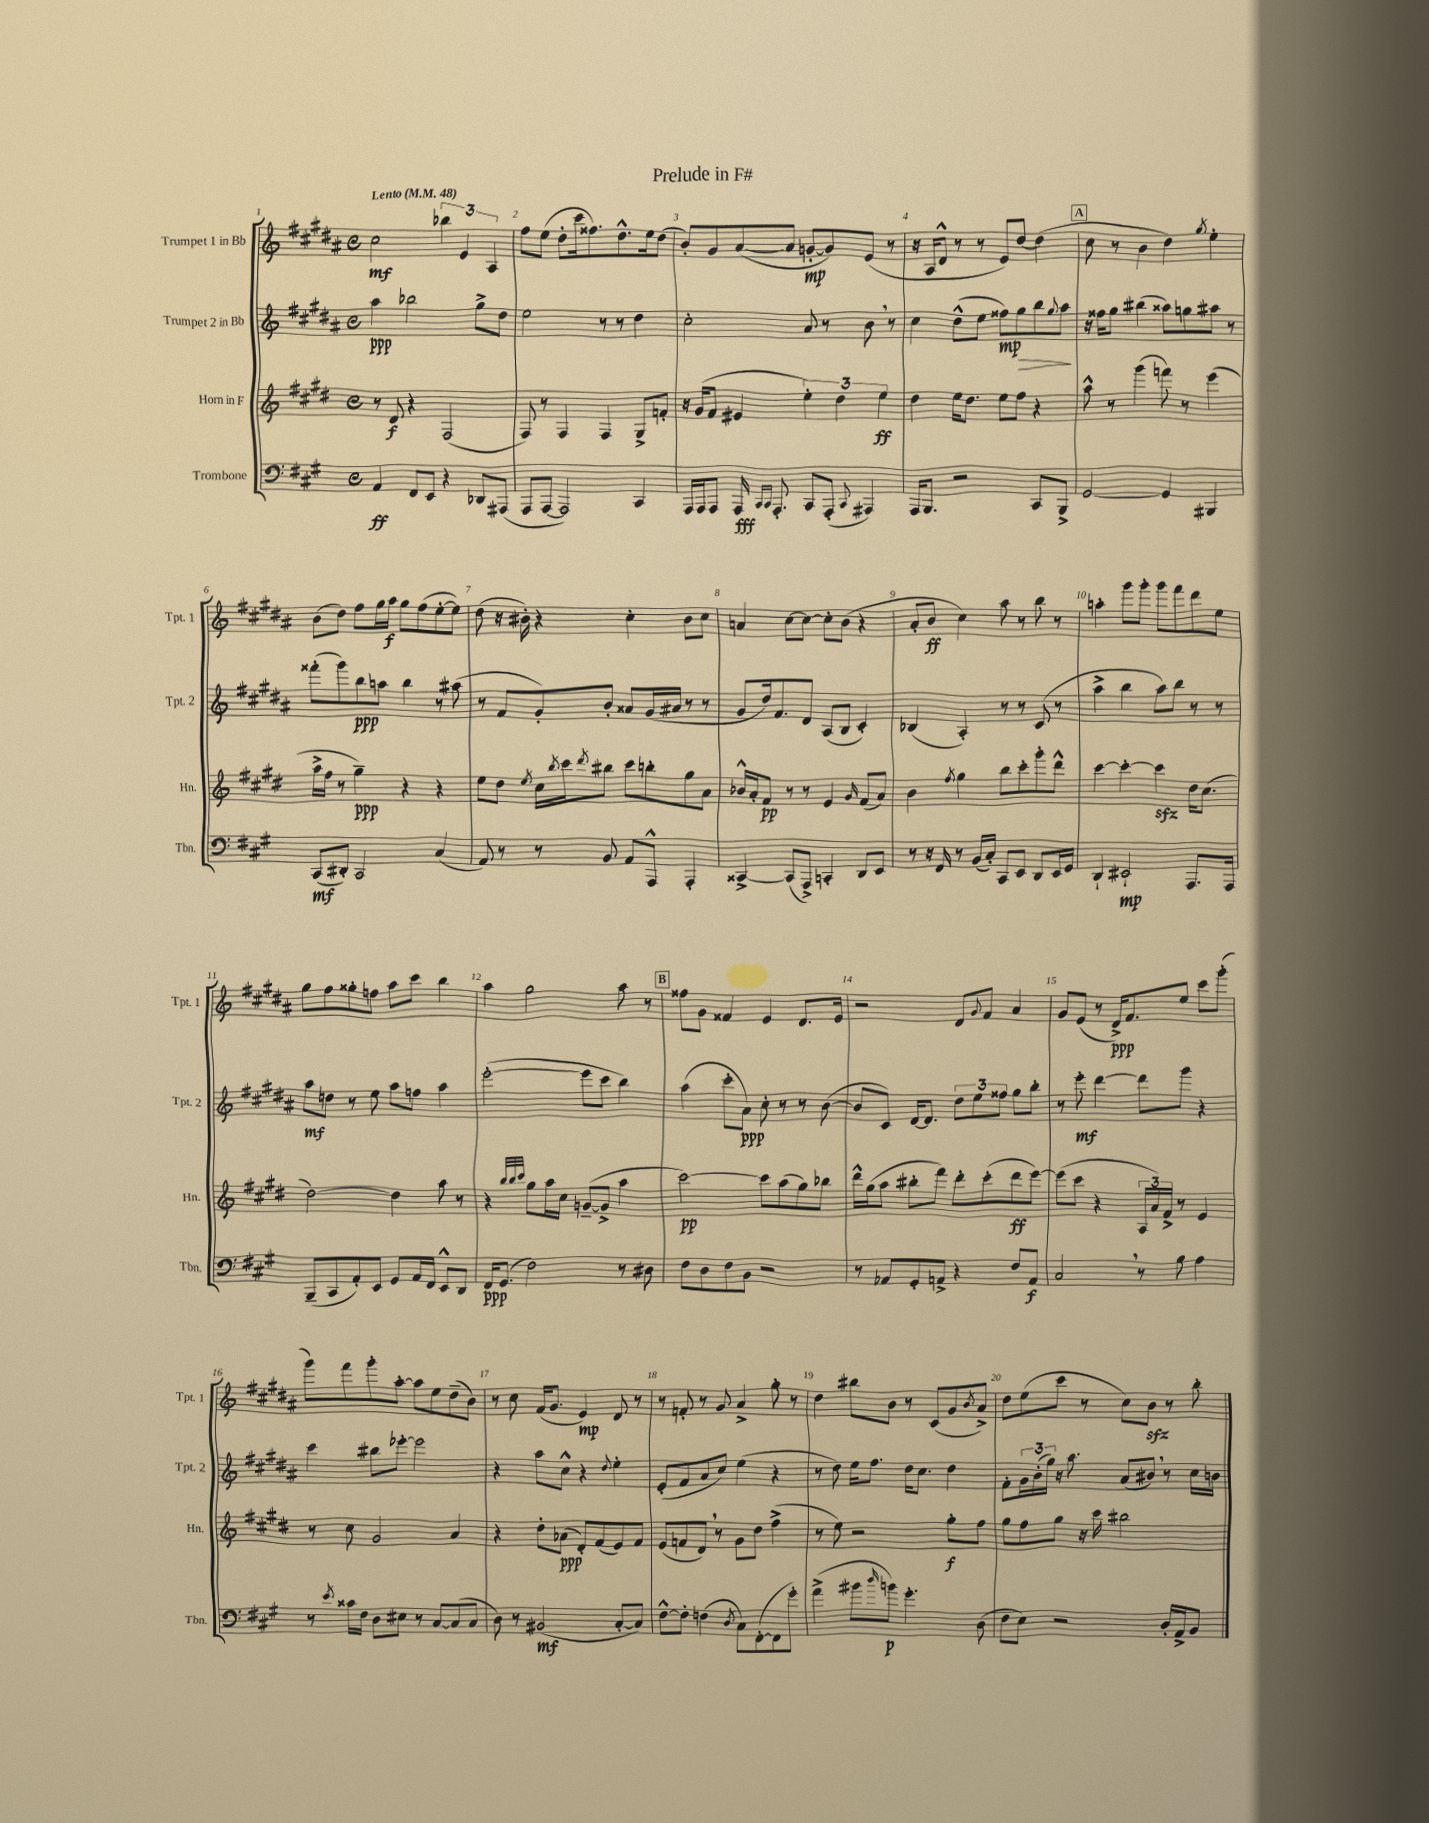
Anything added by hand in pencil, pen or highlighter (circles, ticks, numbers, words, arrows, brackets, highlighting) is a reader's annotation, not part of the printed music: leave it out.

**kern	**kern	**kern	**kern
*staff4	*staff3	*staff2	*staff1
*clefF4	*clefG2	*clefG2	*clefG2
*k[f#c#g#]	*k[f#c#g#d#]	*k[f#c#g#d#a#]	*k[f#c#g#d#a#]
*M4/4	*M4/4	*M4/4	*M4/4
*met(c)	*met(c)	*met(c)	*met(c)
*MM48	*MM48	*MM48	*MM48
4AA	8r	4aa#	2cc#
.	8d#	.	.
8FF#	4r	2bb-	.
8EE	.	.	.
4r	(2F#	.	6bb-
.	.	.	6e
8DD-	.	8gg#^	.
.	.	.	6A#
(8AAA#	.	8dd#	.
=	=	=	=
8AAA	8F#)	2ee	8ff#
[8AAA	8r	.	(8ee
2AAA])	4F#	.	8dd#'
.	.	.	16ccc#
.	.	.	8.ff##)
.	4F#	8r	.
.	.	8r	8.dd#^^
4CC#	8G#^	4dd#	.
.	.	.	16ee
.	8f'	.	(8dd#
=	=	=	=
16AAA	16r	2cc#'	8b')
16AAA	(16g#	.	.
8AAA	8f#	.	8g#
16AAA	4e#	.	([8a#
16qqCC#	.	.	.
16qqCC#	.	.	.
8.AAA'	.	.	.
.	.	.	8a#]
8CC#	6ee')	8a#	[8g'
(8AAA'	.	8r	8g])
.	6dd#	.	.
8qqCC#	.	.	.
4AAA#)	.	8b	(8e
.	6ee	.	.
.	.	8r	8r
=	=	=	=
16AAA	4dd#	4cc#	16r
8.BBB	.	.	16A#
.	.	.	8d#^^
2r	16ee	(8dd#^^	8r
.	8.dd#	.	.
.	.	8ee	8r
.	8ee	8ff##)	8e)
.	8ff#	8gg#	[8dd#
8CC#	4r	8bb	(4dd#]
.	.	8qqgg#	.
8BBB^	.	8aa#	.
=	=	=	=
[2GG#	8aa^^	16r	8cc#
.	.	16ff##	.
.	8r	8gg#	8r
.	(4ggg#	(4bb#	4b
4GG#]	8fff)	8aa##)	4dd#)
.	8r	8gg	.
.	.	.	8qgg#
4BBB#	(4eee	8aa#	4ee'
.	.	8r	.
=	=	=	=
(8CC#	16aa^	(8fff##'	(8b
.	16ff#	.	.
8DD#')	8r	8ggg#)	8dd#)
2CC#	4gg#~)	8bb	8ff#
.	.	8aa	16gg#
.	.	.	16aa#
.	4r	4bb	8gg#
.	.	.	(8ff#
(4C#	4r	8r	[8ee'
.	.	(8aa#	8ee])
=	=	=	=
8AA)	8ee	8r	(8dd#
8r	8dd#	8f#	16r
.	.	.	16b#')
.	8qee	.	.
8r	16cc#	8g#')	4r
.	8qbb	.	.
.	16ccc#	.	.
.	8qddd#	.	.
8BB	8bb#	8b'	.
8AA	8ccc#	8a##	4cc#'
8AAA^^	8bb'	(16g#	.
.	.	16a#	.
4AAA'	8gg#	8r	8b#
.	8a	8r	8cc#
=	=	=	=
[4CC##^	16b-^^	8g#	4a
.	16a'	.	.
.	8f#	16dd#)	.
.	.	8.f#	.
(8CC##]	8r	.	[8cc#
8AAA^)	8r	8d#	8cc#_
4CC'	4e	(8A#	8cc#']
.	.	8B	(8b
.	16qqg#	.	.
8DD	(8f#	4c#')	4r
8EE	8a)	.	.
=	=	=	=
8r	4b	(4B-	8a#'
16r	.	.	8b
16FF#	.	.	.
.	8qff#	.	.
8r	4gg#	4A#')	4cc#)
(16BB	.	.	.
16C#')	.	.	.
8CC#	8bb	8r	8aa#
8EE	8ccc#'	8r	8r
8DD	8ggg#'	(8c#	8bb
16EE	8ddd#^^	8r	8r
16GG#	.	.	.
=	=	=	=
4DD`	[4ccc#	4aa#^	4aa'
2EE#`	4ccc#'_	4bb	8ggg#
.	.	.	8ggg#'
.	4ccc#]	8aa#)	8ggg#
.	.	8bb	8fff#
8.AAA	16dd#	8r	8ddd#
.	(8.cc#	.	.
.	.	8r	8ee
16AAA	.	.	.
=	=	=	=
(8BBB~	[2dd#)	8aa#	8gg#
8CC#	.	8dd	8ff#
8AA')	.	8r	8gg##'
8EE	.	8ee	8ff
8GG#	4dd#]	8aa#	8aa#
16AA	.	8ff	8ccc#
16FF#	.	.	.
8EE^^	8aa	4aa#	4bb
8DD	8r	.	.
=	=	=	=
16FF#	4r	([2eee'	4aa#
(8.GG#	.	.	.
.	32qqbb	.	.
.	32qqbb	.	.
.	32qqccc#	.	.
2F#)	8gg#	.	2gg#
.	16aa	.	.
.	16cc#	.	.
.	([8g~	8eee]	.
.	8g^]	8ccc#	.
8r	4aa	4bb)	8aa#
8D#	.	.	8r
=	=	=	=
8F#	[2ccc#)	(4aa#	8ff##
8D	.	.	8g#
8F#	.	8ccc#'	4f##
8BB	.	8a#)	.
2r	8ccc#]	8cc#'	4e
.	(8aa	8r	.
.	8gg#)	8r	8.d#
.	8bb-	([8b	.
.	.	.	16e
=	=	=	=
8r	16ddd#^^	8b]	2r
.	(16gg#	.	.
8AA-	8aa	8c#)	.
8GG#'	8bb#'	[16d#	.
.	.	8.d#]	.
8AA^	8fff#)	.	.
4r	8ddd#'	12dd#	8d#
.	.	12ee	.
.	.	.	8qqg#
.	(8ccc#'	.	8f#
.	.	12ff##	.
8F#	8ddd#	8gg#	4a#
8AA	[8eee)	8bb'	.
=	=	=	=
2C#	(8eee]	8r	8g#
.	8ccc#	8eee'	(8e
.	4r	[4ddd#	8r
.	.	.	16d#^)
.	.	.	8.f#
8r	24A	8ddd#]	.
.	24a)	.	.
.	24f#^	.	.
8B	8r	8ggg#	8ee
4A	4e	4r	8ccc#
.	.	.	(8ggg#'
=	=	=	=
8r	8r	4ccc#	8ggg#)
8qe	.	.	.
16c##	8cc#	.	8fff#
16F#	.	.	.
8D	2g#	8bb#	8ggg#'
8E#	.	[8eee-'	[8aa#'
8r	.	2eee-]	8aa#]
[8C#	.	.	8ee
(8C#]	4a	.	(8dd#~
8C#	.	.	8b)
=	=	=	=
8D)	4r	4r	8r
8r	.	.	8cc#
(2BB#	8dd#'	8aa#	(16f#
.	.	.	8.g#
.	(8a-	8cc#^^	.
.	8d#')	4r	4e)
.	(8f#	.	.
.	.	8qqdd#	.
[8C#'	8e)	4ee'	8d#
8C#])	8f#	.	8r
=	=	=	=
[8F#^^	(8e	(8e'	8r
8F#']	8f	8f#	8f'
(4F	8d#)	8a#	8r
.	8r	8cc#)	8g#
8qD	.	.	.
8C#)	8g#	(4ee	4a#^
([8FF#'	8dd#	.	.
8FF#]	(4ff#^	4r	8gg#'
8g#')	.	.	8r
=	=	=	=
(4a^	8r	8r	4dd#
.	8ee)	8dd#)	.
8b#	2r	16ee	8bb#
.	.	8.ff#	.
16qqdd	.	.	.
8b)	.	.	8b
4.g#'	.	16dd#	8r
.	.	8.cc#	.
.	.	.	(8c#
.	8gg#'	4dd#	8g#
.	.	.	8qb
(8D	8ff#	.	8a#^)
=	=	=	=
8F#	8gg#	8f#'	8dd#
8E)	8ff#	24g#	(8ee
.	.	(24b'	.
.	.	24gg#)	.
2r	8gg#	16r	8ccc#
.	.	8.aa#	.
.	16r	.	8r
.	16ccc#	.	.
.	2bb#	(8a#	8cc#)
.	.	8b#)	8b
16D'	.	8r	8r
16AA^	.	.	.
8BB	.	16cc#	8bb'
.	.	16b	.
==	==	==	==
*-	*-	*-	*-
